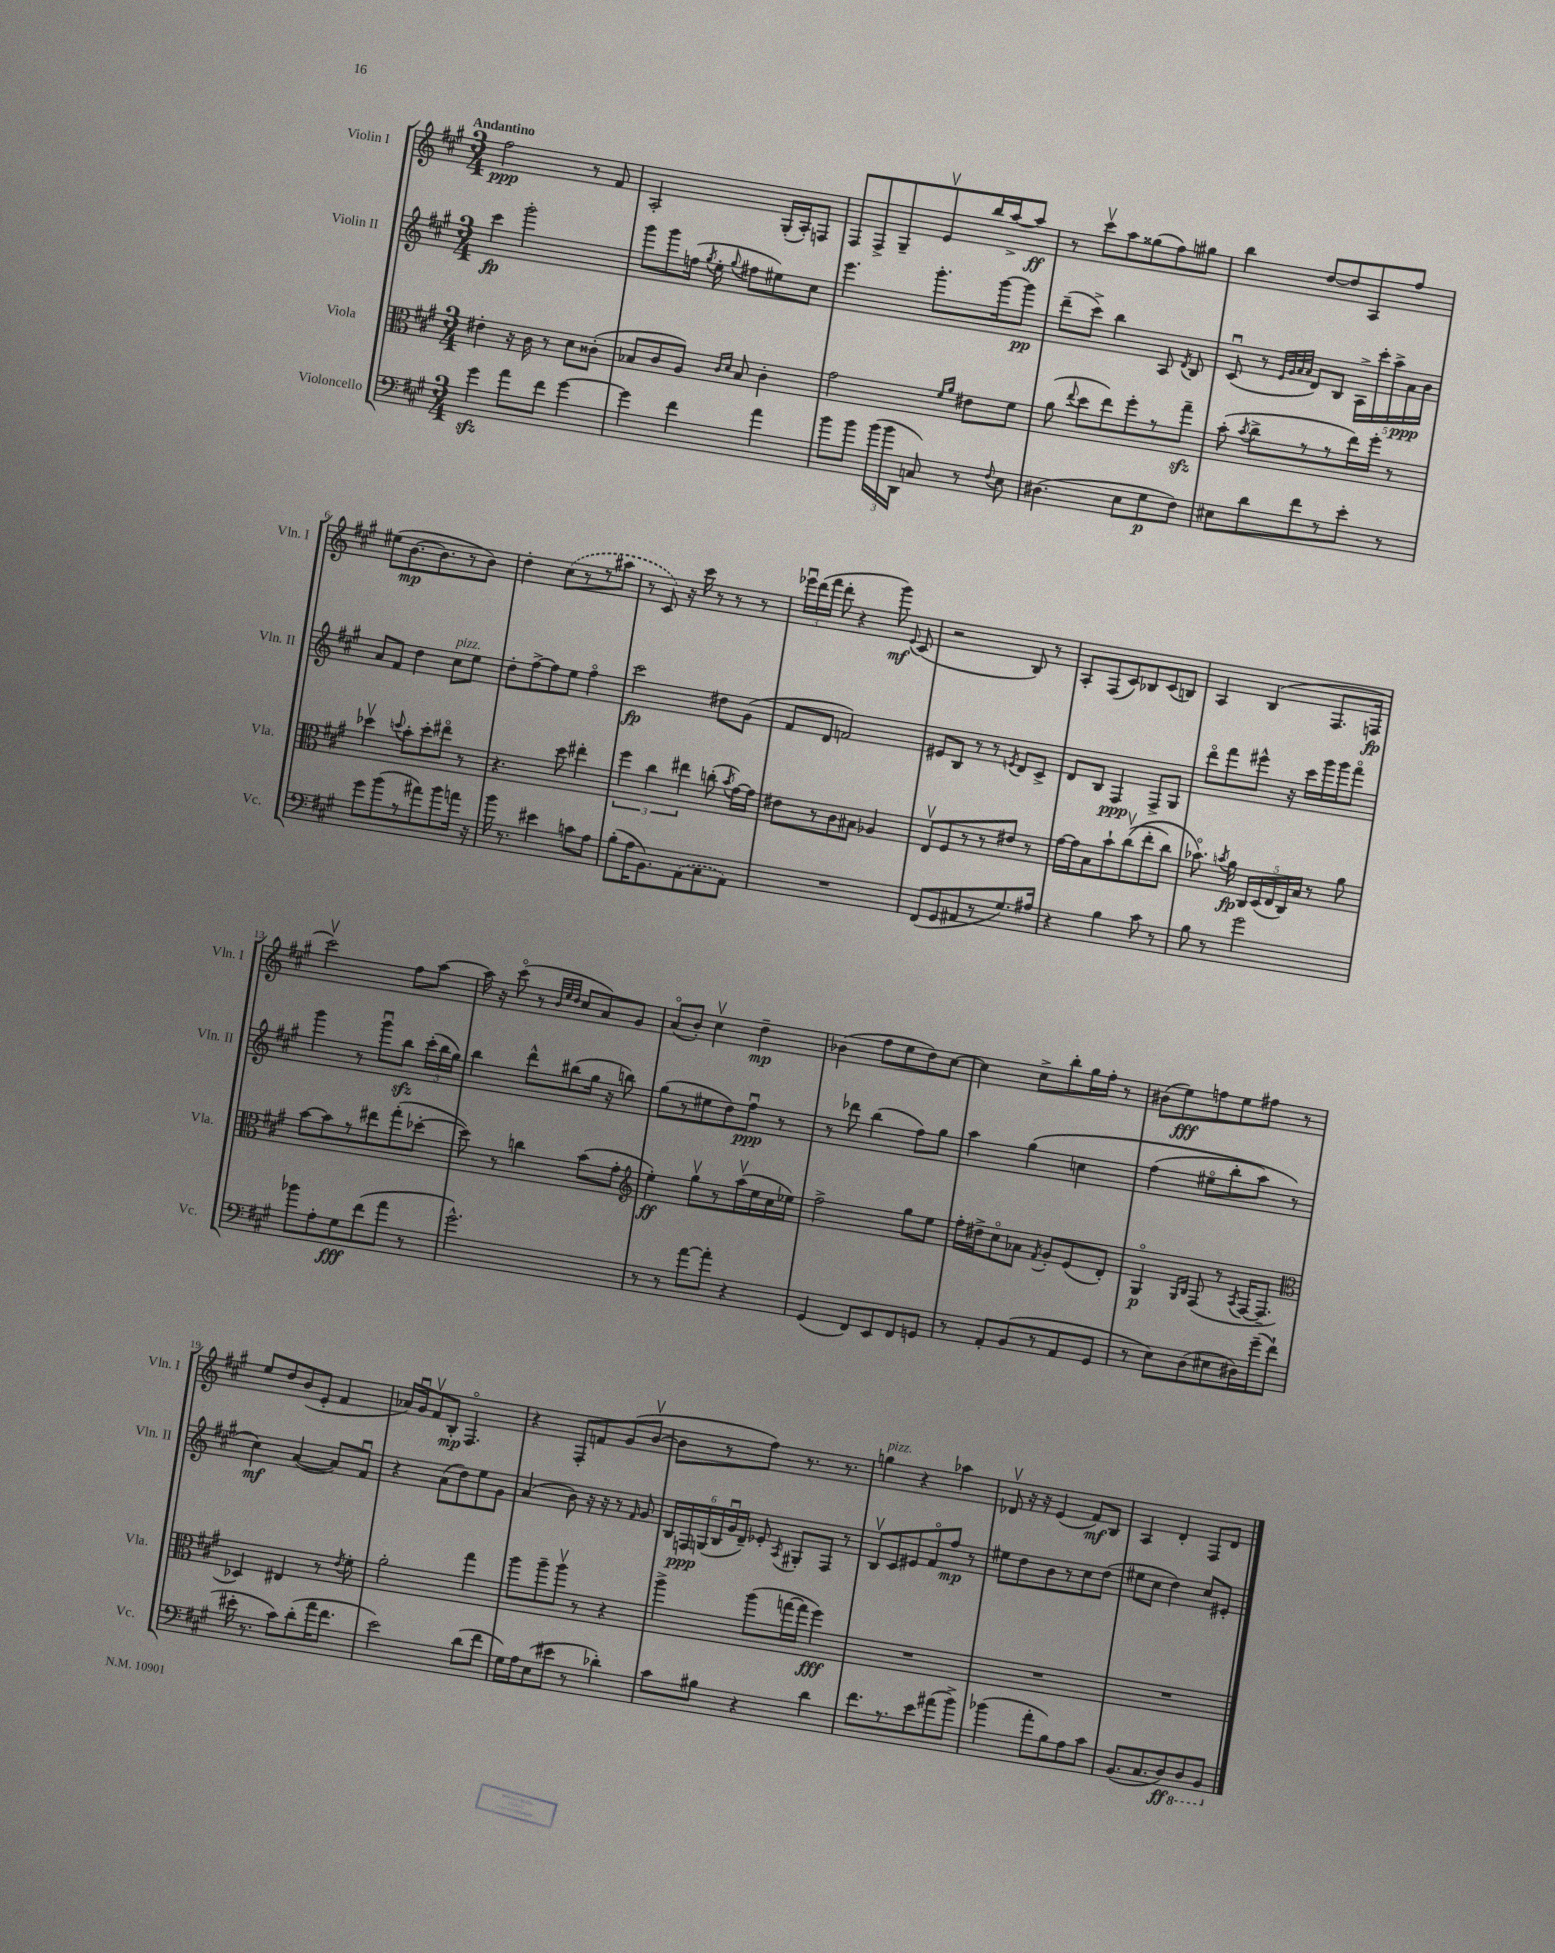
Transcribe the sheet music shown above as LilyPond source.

<<
\new StaffGroup <<
\new Staff = "s0" \with { instrumentName = "Violin I" shortInstrumentName = "Vln. I" } {
    \clef treble \key a \major \numericTimeSignature \time 3/4 \tempo "Andantino"
    \autoBeamOff fis''2\ppp r8 fis'8 |
    a2-. gis16[-.( a16-.) f8] |
    fis8[ fis8-> gis8-- e'8\upbow b''16 a''16~-> a''8]\ff |
    r8 cis'''8[\upbow a''8 gisis''8( fis''8) gis''8] |
    b''4 d''8[~ d''8 a8 fis''8] |
    eis''8[( b'8.~\mp b'8. r8 b'8]) |
    d''4-. \once \slurDashed cis''8[( r8 r8 ais''8] |
    r8 cis'8) r16 cis'''16 r8 r8 r8 |
    \tuplet 3/2 { ees'''16[\downbow d'''16( fis'''16] } d'''8-. r4 gis'''8\mf) \appoggiatura { e'8 } cis'8( |
    r2 b8) r8 |
    a8[-. fis8( cis'8) bes8 cis'8( b8]) |
    a4 b4( fis8.[ f16]\fp |
    cis'''2\upbow) fis''8[ a''8]~ |
    a''16 r16 cis'''8\flageolet( r8 \grace { b'32[ e''32 d''32] } cis''8[ a'8) gis'8] |
    a'8[\flageolet( b'8]-.) cis''4\upbow d''4--\mp |
    bes'4( fis''8[ e''8 d''8) cis''8]~ |
    cis''4 cis''8[-> b''8-. gis''16 fis''16]-. r8 |
    bis'8[( e''8\fff) f''8 e''8 fis''8] r8 |
    e''8[ d''8 b'8( e'8]-. fis'4 |
    aes'16[) gis'16\downbow fis'8\upbow b8]-.\mp fis4.\flageolet |
    r4 fis8[-. f'8 gis'8( b'8]~\upbow |
    b'8[ r8 fis''8]) r8. r8. |
    g''4^\markup { \italic "pizz." } r4 aes''4 |
    des'8\upbow r16 r16 e'4( fis'8[\mf) b8] |
    a4 d'4-. fis8[ d'8] \bar "|." |
}
\new Staff = "s1" \with { instrumentName = "Violin II" shortInstrumentName = "Vln. II" } {
    \clef treble \key a \major \numericTimeSignature \time 3/4
    \autoBeamOff cis'''4\fp gis'''2-. |
    gis'''8[ gis'''8 f''16]( \acciaccatura { gis''8 } e''16-. \appoggiatura { gis''8 } fis''8[ eis''8) cis''8] |
    e'''4. gis'''8.[-. gis'''16~ gis'''8]\pp |
    d'''8[--( cis'''8]->) b''4 a8 \acciaccatura { d'8 } b8 |
    cis'8\downbow( r8 \grace { e'32[ gis'32 a'32 a'32] } d'8[) b8] \tuplet 5/4 { a16[-> cis'''16-. a''16-> a'16\ppp b'16] } |
    a'8[ fis'8] d''4 cis''8[^\markup { \italic "pizz." } e''8] |
    d''8[-. fis''8~-> fis''8 e''8] fis''4\flageolet |
    cis'''2\fp dis''8[ gis'8]( |
    fis'8[ d'8] f'2) |
    eis'8[ b8] r8 r8 \acciaccatura { e'8 } d'8[ cis'8]-> |
    d'8[ b8] fis4\ppp fis8[-> gis8] |
    d'''8[\flageolet fis'''8 eis'''8]-^ r16 cis'''16[ gis'''16 gis'''16 fis'''8]\flageolet |
    gis'''4 r8 gis'''8[\downbow b''8]\sfz \tuplet 3/2 { cis'''16[-.( b''16 gis''16]) } |
    b''4 d'''8[-^ bis''8( gis''16] r16 b''8) |
    gis''8[( r8 eis''8 d''8) fis''8]\downbow\ppp r8 |
    r8 des'''8 b''4( fis''8[) gis''8] |
    a''4 gis''4\( c''4 |
    fis''4( eis''8[\flageolet b''8-. a''8]) r8 |
    cis''4\mf\) a'4~( a'8[) fis'8]\downbow |
    r4 a'8[( d''8) e''8 gis'8] |
    a'4( b'8) r16 r16 r8 \grace { fis'16 } gis'8 |
    \tuplet 6/4 { b16[ f16\ppp g16( b16 gis'16\downbow d'16]--) } ees'8-. \acciaccatura { a8 } gis8[-. f8] r8 |
    b8[\upbow cis'8 eis'8 fis'8\flageolet fis''8]\mp r8 |
    eis''8[ d''8 b'8 r8 cis''8 d''8]( |
    eis''8[ cis''8] d''4) cis''8[ eis'8]-. \bar "|." |
}
\new Staff = "s2" \with { instrumentName = "Viola" shortInstrumentName = "Vla." } {
    \clef alto \key a \major \numericTimeSignature \time 3/4
    \autoBeamOff eis'4-. r16 cis'16 r8 d'8[ cisis'8]-.( |
    bes8[ cis'8 a8]) \grace { cis'16[ d'16] } bes8 cis'4-. |
    gis'2 \grace { fis'16[ a'16] } eis'8[ fis'8] |
    a'8( \appoggiatura { e''8 } d''8[ e''8) fis''8-. r8 gis''8]--\sfz |
    b'8-.( \acciaccatura { b'8 } cis''8[-> r8 r8 e''16) fis''16]-. r8 |
    des''4\upbow \appoggiatura { d''8 } b'8[-. d''8-. eis''8]\flageolet r8 |
    r4. d''8 eis''4-. |
    \tuplet 3/2 { fis''4 cis''4 eis''4 } c''8-.( \acciaccatura { b'8 } gis'16[~) gis'16] |
    eis'8[ r8 cis'8 bis8] aes4 |
    e8[\upbow fis8 r8 r8 eis'8] r8 |
    gis'16[~ gis'16 b8 b'8-! cis''8\upbow(\( e''8-. cis''8]) |
    bes'8.\flageolet\) \acciaccatura { b'8 } a'16\fp \tuplet 5/4 { cis16[ d16( e16 cis16) b16] } r8 a'8 |
    b'8[~ b'8 r8 eis''8 gis''8-.( des''8]~-. |
    des''8) r8 c''4 b'8[( gis'8]-. |
    \clef treble e''4-.\ff) gis''8[\upbow r8 a''16\upbow( e''16 cis''16 ees''16]) |
    fis''2-> gis''8[ e''8] |
    fis''16[-. dis''16-> cis''8\flageolet aes'8] \acciaccatura { fis'8 } gis'8[-. e'8( d'8]-.) |
    gis4\flageolet\p \grace { gis16[ b16] } fis8( r8 \acciaccatura { a8 } fis16[~ fis8.]-- |
    \clef alto des4) eis4 r8 \acciaccatura { e'8 } fis'8-. |
    a'2-. gis''4 |
    a''8[ a''8-- a''8]\upbow r8 r4 |
    a''4-> a''8[( g''16~ g''16] fis''4\fff) |
    R2. |
    R2. |
    R2. \bar "|." |
}
\new Staff = "s3" \with { instrumentName = "Violoncello" shortInstrumentName = "Vc." } {
    \clef bass \key a \major \numericTimeSignature \time 3/4
    \autoBeamOff gis'4\sfz a'8[ fis'8] gis'4~ |
    gis'4 fis'4 a'4 |
    b'8[ b'8] \tuplet 3/2 { b'16[( b'16 d,16] } c8) r8 \appoggiatura { fis8 } e8 |
    dis4.( e8[ gis8\p fis8]) |
    eis8[ d'8 fis'8 r8 e'8]-. r8 |
    gis'8[ b'8( r8 ais'8) b'8 a'16] r16 |
    b'16 r8. eis'4 c'8[ a8] |
    b8[-.( a16 b,8.) \once \slurDashed a,8( cis8 a,8]) |
    R2. |
    fis,8[( gis,8 ais,8 r8 gis8.) ais16] |
    r4 b4 cis'8 r8 |
    b8 r8 gis'2 |
    bes'8[ a8-. gis8\fff fis'8( a'8] r8 |
    gis'2.-^) |
    r8 r8 a'8[~ a'8]-. r4 |
    gis,4( fis,8[) e,8 fis,8 g,8] |
    r8 a,8[-. b,8( r8 a,8 gis,8] |
    r8 e8[) d8( eis8 dis16) gis'16--( fis'8]-! |
    eis'16-. r8. cis'8[) d'8-.( a'16 fis'8.] |
    e'2) d'8[( fis'8] |
    gis16[) a16 e8( eis'8] r8 des'4-.) |
    cis'8[ bis8] r4 d'4 |
    fis'8.[ r8. e'8 ais'8( b'8]->) |
    bes'4( a'8[-. b8) a8 cis'8] |
    b,8.[( cis8. d8\ff) \ottava #-1 d,8 b,,8] \ottava #0 \bar "|." |
}
>>
>>
